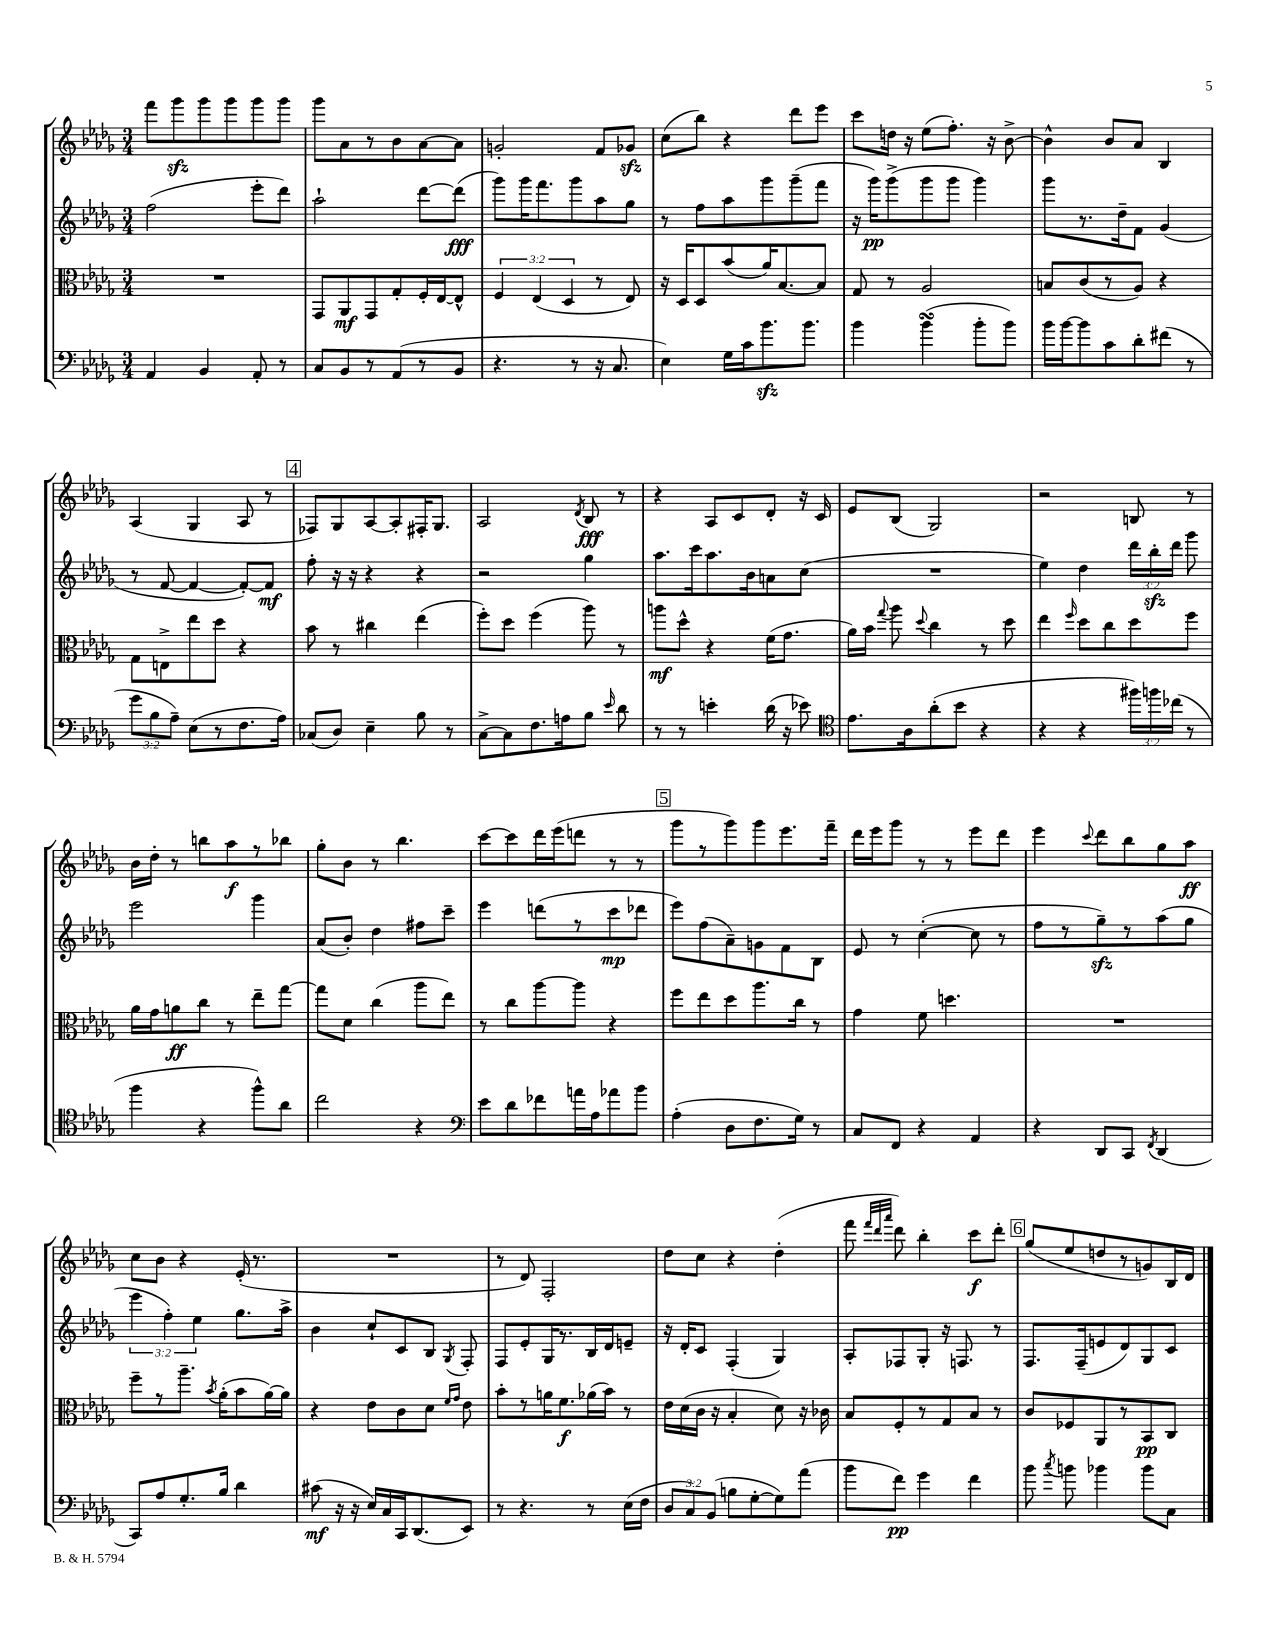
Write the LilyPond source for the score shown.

<<
\new StaffGroup <<
\new Staff = "s0" {
    \clef treble \key des \major \numericTimeSignature \time 3/4
    \autoBeamOff f'''8[ ges'''8\sfz ges'''8 ges'''8 ges'''8 ges'''8] |
    ges'''8[ aes'8 r8 bes'8 aes'8~ aes'8] |
    g'2-. f'8[ ges'8]\sfz |
    c''8[( bes''8]) r4 des'''8[ ees'''8] |
    c'''8[ d''16] r16 ees''8[( f''8.]-.) r16 bes'8~-> |
    bes'4-^ bes'8[ aes'8] bes4 |
    aes4( ges4 aes8 r8 |
    \mark \markup { \box "4" } fes8[) ges8 aes8~ aes8-. fis16-. ges8.] |
    aes2 \acciaccatura { des'8 } bes8\fff r8 |
    r4 aes8[ c'8 des'8]-. r16 c'16 |
    ees'8[ bes8]( ges2) |
    r2 b8 r8 |
    bes'16[ des''16]-. r8 b''8[ aes''8\f r8 bes''8] |
    ges''8[-. bes'8] r8 bes''4. |
    c'''8[~ c'''8 des'''16 ees'''16( d'''8] r8 r8 |
    \mark \markup { \box "5" } ges'''8[ r8 ges'''8) ges'''8 ees'''8. f'''16]-- |
    des'''16[ ees'''16 ges'''8] r8 r8 ees'''8[ des'''8] |
    ees'''4 \appoggiatura { c'''8 } des'''8[ bes''8 ges''8 aes''8]\ff |
    c''8[ bes'8] r4 ees'16-.( r8. |
    R2. |
    r8 des'8) f2-. |
    des''8[ c''8] r4 des''4-.( |
    f'''8 \grace { f'''32[ des'''32 aes'''32] } des'''8) bes''4-. c'''8[\f des'''8]-. |
    \mark \markup { \box "6" } ges''8[( ees''8 d''8 r8 g'8) bes16 des'16] \bar "|." |
}
\new Staff = "s1" {
    \clef treble \key des \major \numericTimeSignature \time 3/4 \override Staff.TupletNumber.text = #tuplet-number::calc-fraction-text
    \autoBeamOff f''2( ees'''8[-. des'''8]) |
    aes''2-! des'''8[~ des'''8]\fff( |
    ges'''8[) ges'''16 f'''8. ges'''8 aes''8 ges''8] |
    r8 f''8[ aes''8 ges'''8 ges'''8--( f'''8] |
    r16 ges'''16[\pp) ges'''8->( ges'''8 ges'''8] ges'''4) |
    ges'''8[ r8. des''16-- f'8] ges'4( |
    r8 f'8~ f'4~ f'8[~-.) f'8]\mf |
    \mark \markup { \box "4" } f''8-. r16 r16 r4 r4 |
    r2 ges''4 |
    aes''8.[ c'''16 aes''8. bes'16 a'8 c''8]( |
    R2. |
    ees''4) des''4 \tuplet 3/2 { des'''16[ bes''16-.\sfz des'''16] } ges'''8 |
    ees'''2 ges'''4 |
    aes'8[( bes'8]-.) des''4 fis''8[ c'''8]-- |
    ees'''4 d'''8[( r8 c'''8\mp des'''8] |
    \mark \markup { \box "5" } ees'''8[) f''8( aes'8--) g'8 f'8 bes8] |
    ees'8 r8 c''4~-.( c''8 r8 |
    f''8[ r8 ges''8--\sfz) r8 aes''8( ges''8] |
    \tuplet 3/2 { ees'''4 f''4-.) ees''4 } ges''8.[ aes''16]-> |
    bes'4 c''8[-! c'8 bes8] \acciaccatura { ges8 } f8-. |
    f8[ ees'8-. ges16 r8. bes16 des'16 e'8]-- |
    r16 des'16[-. c'8] f4-.( ges4) |
    aes8[-. fes8 ges8]-. r16 f8. r8 |
    \mark \markup { \box "6" } f8.[ f16--( e'8 des'8) ges8 c'8] \bar "|." |
}
\new Staff = "s2" {
    \clef alto \key des \major \numericTimeSignature \time 3/4 \override Staff.TupletNumber.text = #tuplet-number::calc-fraction-text
    \autoBeamOff R2. |
    ges,8[ aes,8\mf ges,8 ges8-. f16-. ees16~ ees8]-^ |
    \tuplet 3/2 { f4 ees4( des4 } r8 ees8) |
    r16 des16[ des8 bes'8( aes'16) bes8.~ bes8] |
    ges8 r8 aes2 |
    b8[ c'8( r8 aes8]) r4 |
    ges8[ e8-> ees''8 des''8] r4 |
    \mark \markup { \box "4" } bes'8 r8 cis''4 ees''4( |
    f''8[-.) des''8] f''4( aes''8) r8 |
    a''8[\mf des''8]-^ r4 f'16[( ges'8.] |
    aes'16[) bes'16] \appoggiatura { ges''8 } aes''8 \appoggiatura { des''8 } c''4 r8 des''8 |
    ees''4 \grace { f''16 } des''8[ c''8 des''8 f''8] |
    aes'16[ ges'16 a'8\ff c''8] r8 ees''8[-- ges''8]~ |
    ges''8[ des'8] c''4( aes''8[ ees''8]) |
    r8 c''8[ aes''8~ aes''8] r4 |
    \mark \markup { \box "5" } f''8[ ees''8 des''8 aes''8. c''16] r8 |
    ges'4 f'8 d''4. |
    R2. |
    f''8[-- r8 aes''8.]-- \acciaccatura { bes'8 } aes'16[-.( bes'8 aes'16~) aes'16] |
    r4 ees'8[ c'8 des'8] \grace { f'16[ ges'16] } ees'8 |
    bes'8[-. r8 a'16 f'8.\f aes'16( bes'16]) r8 |
    ees'16[ des'16( c'16] r16 bes4-. des'8) r16 ces'16 |
    bes8[ f8-. r8 ges8 bes8] r8 |
    \mark \markup { \box "6" } c'8[ fes8 aes,8 r8 bes,8\pp c8] \bar "|." |
}
\new Staff = "s3" {
    \clef bass \key des \major \numericTimeSignature \time 3/4 \override Staff.TupletNumber.text = #tuplet-number::calc-fraction-text
    \autoBeamOff aes,4 bes,4 aes,8-. r8 |
    c8[ bes,8 r8 aes,8( r8 bes,8] |
    r4. r8 r16 c8. |
    ees4) ges16[ c'16 bes'8.\sfz bes'8.] |
    bes'4 bes'4\turn( bes'8[-. bes'8]) |
    bes'16[ bes'16~ bes'8 c'8 des'8-. fis'8]( r8 |
    \tuplet 3/2 { ges'8[ bes8 aes8]--) } ees8[( r8 f8. aes16]) |
    \mark \markup { \box "4" } ces8[( des8]) ees4-- bes8 r8 |
    c8[~-> c8 f8. a16 bes8] \grace { ees'16 } des'8 |
    r8 r8 e'4-. des'16( r16 ees'8) |
    \clef tenor ees'8.[ aes16 aes'8-.( bes'8] r4 |
    r4 r4 \tuplet 3/2 { fis''16[) f''16 ces''16]( } r8 |
    f''4 r4 f''8[-^) aes'8] |
    c''2 r4 |
    \clef bass ees'8[ des'8 fes'8 a'16 aes16 aes'8 bes'8] |
    \mark \markup { \box "5" } aes4-.( des8[ f8. ges16]) r8 |
    c8[ f,8] r4 aes,4 |
    r4 des,8[ c,8] \acciaccatura { f,8 } des,4( |
    c,8[) aes8 ges8.-. bes16] des'4 |
    cis'8\mf( r16 r16 ees16[) c16 c,16 des,8.( ees,8]) |
    r8 r4. r8 ees16[( f16] |
    \tuplet 3/2 { des8[ c8) bes,8]( } b8[ ges8~-. ges8) aes'8]( |
    bes'8[ f'8]\pp) ges'4 f'4 |
    \mark \markup { \box "6" } bes'8 \acciaccatura { c''8 } b'8 bes'4 bes'8[ c8] \bar "|." |
}
>>
>>
\layout { \context { \Score \remove "Bar_number_engraver" } }
